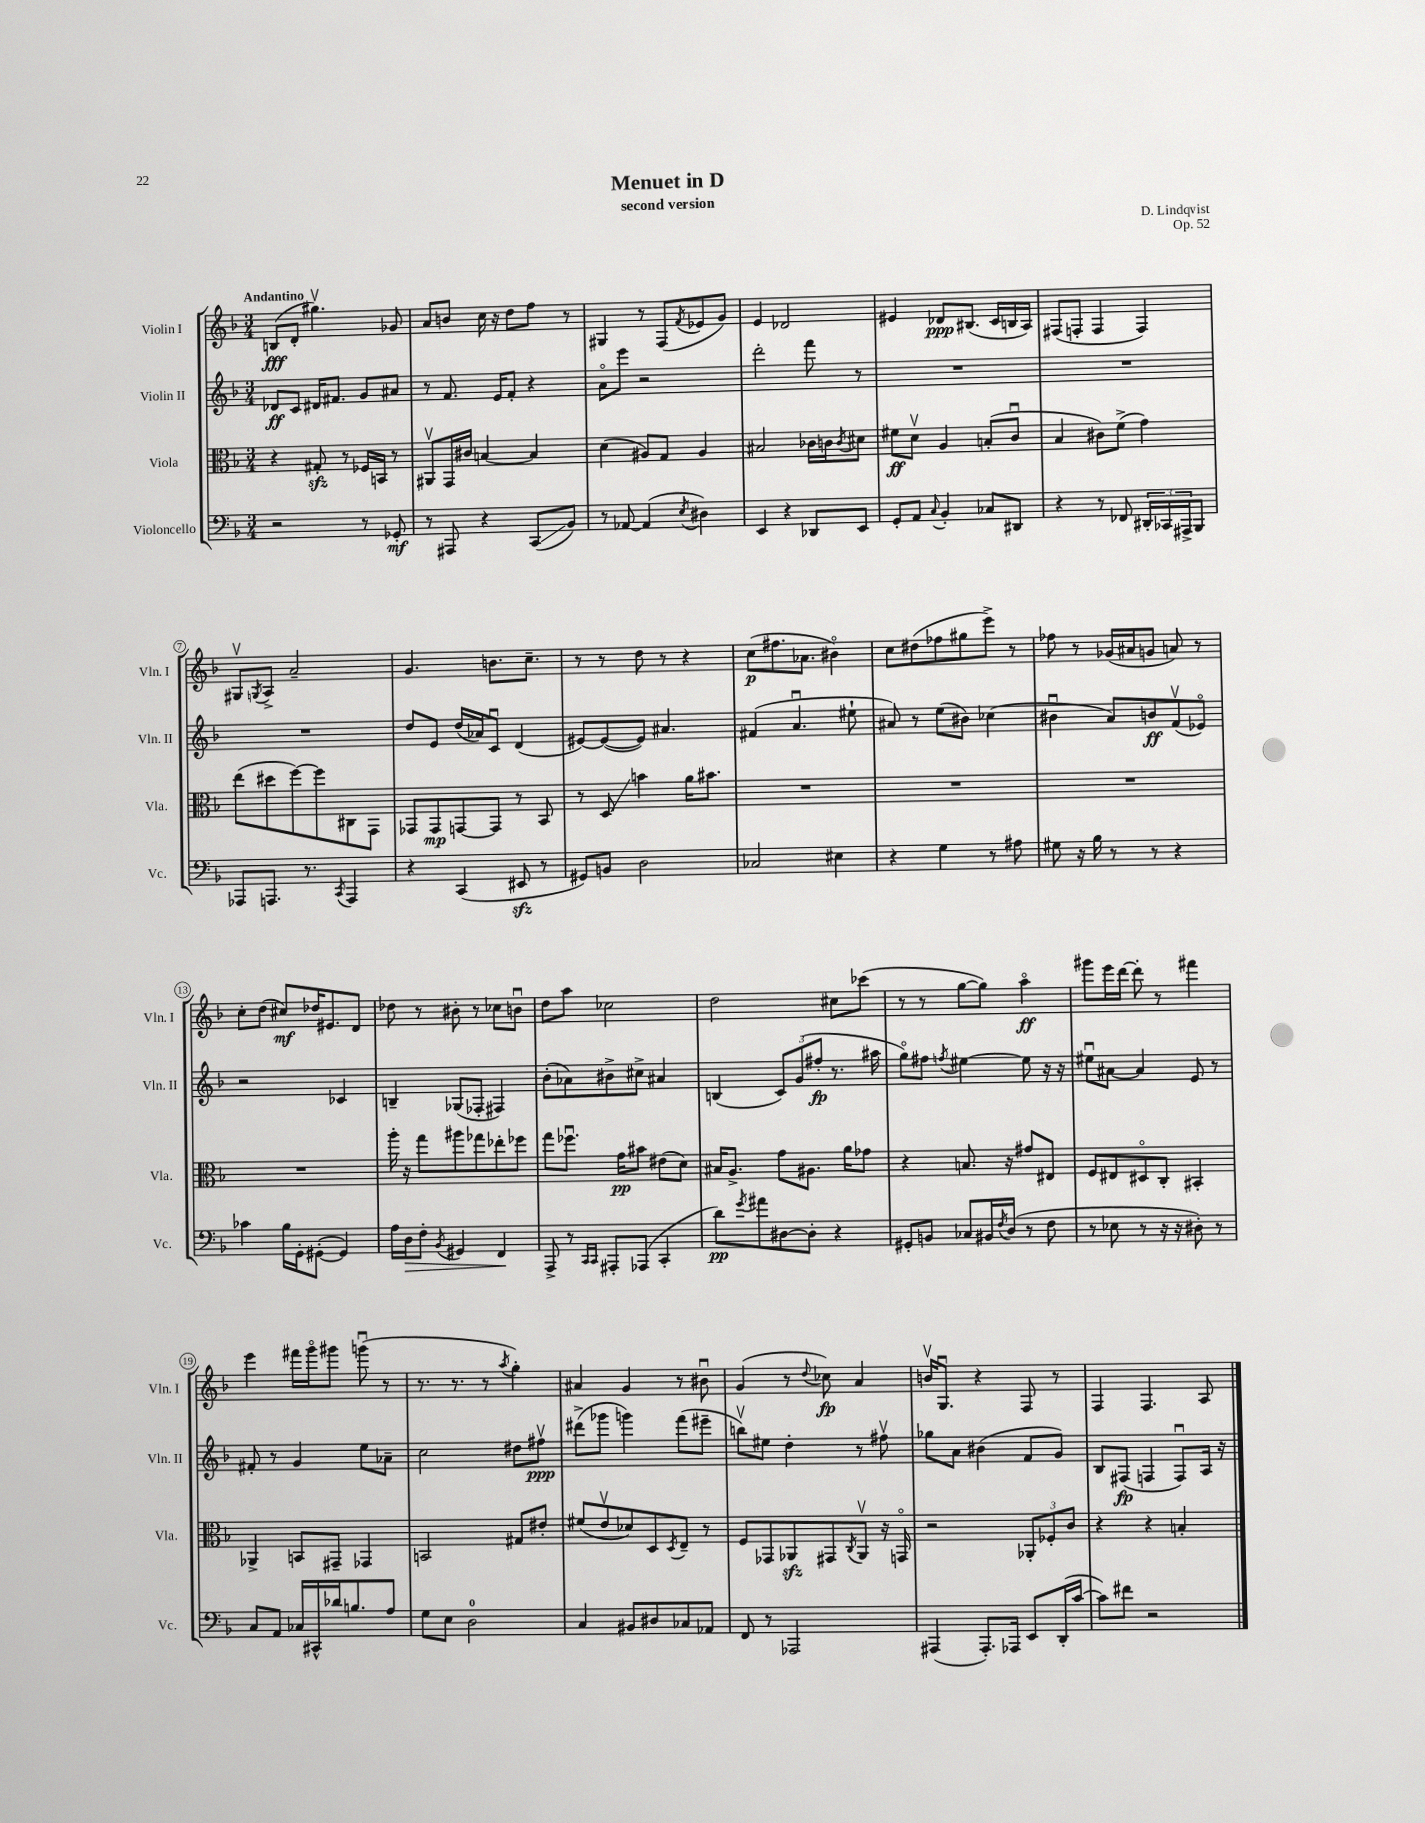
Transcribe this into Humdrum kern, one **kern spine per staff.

**kern	**kern	**kern	**kern
*staff4	*staff3	*staff2	*staff1
*clefF4	*clefC3	*clefG2	*clefG2
*k[b-]	*k[b-]	*k[b-]	*k[b-]
*M3/4	*M3/4	*M3/4	*M3/4
2r	4r	8d-	(8B
.	.	8c	8d'
.	8G#'	16d#	4.gg#v)
.	.	8.f#	.
.	8r	.	.
8r	16F-	8g	.
.	16BB	.	.
8GG-'	8r	8a#	8g-
=	=	=	=
8r	8AA#v	8r	8a
8AAA#	16GG	8.f	8b
.	16c#	.	.
4r	[4B	.	16cc
.	.	16e	16r
.	.	8f'	8dd
(8CC	4B]	4r	8ff
8BB-)	.	.	8r
=	=	=	=
8r	(4d	8ao	4G#
[8AA-	.	8eee	.
(4AA-]	8A#)	2r	8r
.	8G	.	(8F
8qE	.	.	8qf
4D#)	4A#	.	8e-
.	.	.	8g)
=	=	=	=
4EE	2B#	2ddd'	4e
4r	.	.	2d-
8DD-	16c-	8fff	.
.	16c	.	.
.	8qc	.	.
8EE	8d#	8r	.
=	=	=	=
8GG'	8f#	2.r	4e#
8AA	8dv	.	.
8qqC	.	.	.
4BB-'	4A	.	8d-
.	.	.	(8.B#
8C-	(8B'	.	.
.	.	.	16c
8DD#	8cu	.	16B
.	.	.	16A)
=	=	=	=
4r	4B-	2.r	(8F#
.	.	.	8F'
8r	8c#)	.	4F
8FF-	(8f^	.	.
24DD#'	4g)	.	4F)
24CC-	.	.	.
24AAA#^	.	.	.
8BBB-	.	.	.
=	=	=	=
8AAA-	(8ee	2.r	8G#v
.	.	.	8qG
8.AAA	8dd#	.	8A^
.	[8ff)	.	2a~
8.r	.	.	.
.	8ff]	.	.
8qCC	.	.	.
4AAA	8C#	.	.
.	8GG	.	.
=	=	=	=
4r	8GG-	8dd	4.g
.	8GG-	8e	.
(4CC	[8GG	(16dd	.
.	.	16a-)	.
.	8GG]	8cu	8.b
8EE#	8r	(4d	.
.	.	.	8.cc~
8r	8BB-	.	.
=	=	=	=
8GG#)	8r	[8e#)	8r
8BB	8D	(8e#_	8r
2D	4b	8e#])	8dd
.	.	4.a#	8r
.	16a	.	4r
.	8.b#	.	.
=	=	=	=
2C-	2.r	(4f#	(8cc
.	.	.	8.ff#
.	.	4.au	.
.	.	.	8.a-
4E#	.	.	4b#o)
.	.	8ee#`	.
=	=	=	=
4r	2.r	8a#)	8cc
.	.	8r	(8dd#
4G	.	(8ee	8ff-
.	.	8b#)	8gg#
8r	.	(4cc-	8eee^)
8A#	.	.	8r
=	=	=	=
8G#	2.r	4b#u	8ff-
16r	.	.	8r
16B-	.	.	.
8r	.	8a)	(16g-
.	.	.	16a#
8r	.	8b	8g
4r	.	(8fv	8a)
.	.	8e-o)	8r
=	=	=	=
4c-	2.r	2r	8cc'
.	.	.	(8dd
16B-	.	.	8cc#)
16GG'	.	.	.
([8GG#'	.	.	16dd-
.	.	.	8.e#
4GG#])	.	4c-	.
.	.	.	8d
=	=	=	=
16A	16aa'	4B~	8dd-
16D	16r	.	.
8F'	8gg	.	8r
8qBB-	.	.	.
4GG#	8aa#	(8G-	8b#'
.	8gg-	8F-'	8r
4FF	8ee-'	4F#)	8cc-
.	8ff-	.	8bu
=	=	=	=
8AAA^	8gg	(8b-'	8dd
8r	8.ff-u	8a-)	8aa
16qqCC	.	.	.
16qqCC	.	.	.
8AAA#'	.	8b#^	2cc-
.	16g	.	.
(8AAA-	8b#	8cc#^	.
4CC'	(8e#	4a#	.
.	8d)	.	.
=	=	=	=
8d)	16B#	(4B	2dd
.	8.A^	.	.
8qg	.	.	.
8a#	.	.	.
[8D#	8g	12c)	.
.	.	(12g	.
8D#']	8.A#	.	.
.	.	12ff#'	.
4r	.	8.r	8cc#
.	16a	.	.
.	8g-	.	(8ccc-
.	.	16aa#	.
=	=	=	=
8GG#'	4r	8ggo)	8r
8BB	.	8ff#	8r
.	.	8qff	.
8C-	8.B	[4ee#	[8gg
16BB#	.	.	8gg])
8qF	.	.	.
(16D	16r	.	.
8r	8g#	8ee#]	4aao
8F	8E#	16r	.
.	.	16r	.
=	=	=	=
8r	8F	8ee#u	8ggg#
8E-	8E#	[8a#	16eee
.	.	.	[16ddd
8r	8D#o	4a#]	8ddd']
16r	8C'	.	8r
16r	.	.	.
8D#')	4BB#'	8e	4fff#
8r	.	8r	.
=	=	=	=
8C	4AA-^	8f#'	4eee
8AA	.	8r	.
16C-	8BB	4g	16fff#
16CC#^^	.	.	16gggo
16d-	8GG#~	.	8ggg#
8.B	.	.	.
.	4GG-	8ee	(8gggu
8A	.	8a-~	8r
=	=	=	=
8G	2BB	2cc	8.r
8E	.	.	.
.	.	.	8.r
2D	.	.	.
.	.	.	8r
.	.	.	8qaa
.	8G#	8dd#	4gg')
.	8e#'	8ff#v	.
=	=	=	=
4C	(8f#	(8ddd#^	4a#
.	8ev	8ggg-	.
8BB#	8d-)	4ggg)	4g
8D#	8D	.	.
.	8qD	.	.
8C-	8E~	(8fff	8r
8AA-	8r	8eee#~	8b#u
=	=	=	=
8FF	8F	8bbv)	(4g
8r	8GG-	8ee#	.
2AAA-	8AA-	4dd'	8r
.	.	.	8qqdd
.	8GG#	.	8cc-)
.	8qC	.	.
.	8AA-v	8r	4a
.	16r	8ff#v	.
.	16GGo	.	.
=	=	=	=
(4AAA#	2r	8gg-	16bv
.	.	.	8.Gu
.	.	8a	.
8.AAA#')	.	(4b#	4r
16AAA-	.	.	.
8EE	12AA-'	8f	8F
.	12F-'	.	.
(16DD'	.	8g)	8r
.	12c	.	.
[16c	.	.	.
=	=	=	=
8c])	4r	8B-	4F
8f#	.	(8F#	.
2r	4r	4F	4.F
.	4B'	8Fu)	.
.	.	16A	8A
.	.	16r	.
==	==	==	==
*-	*-	*-	*-
